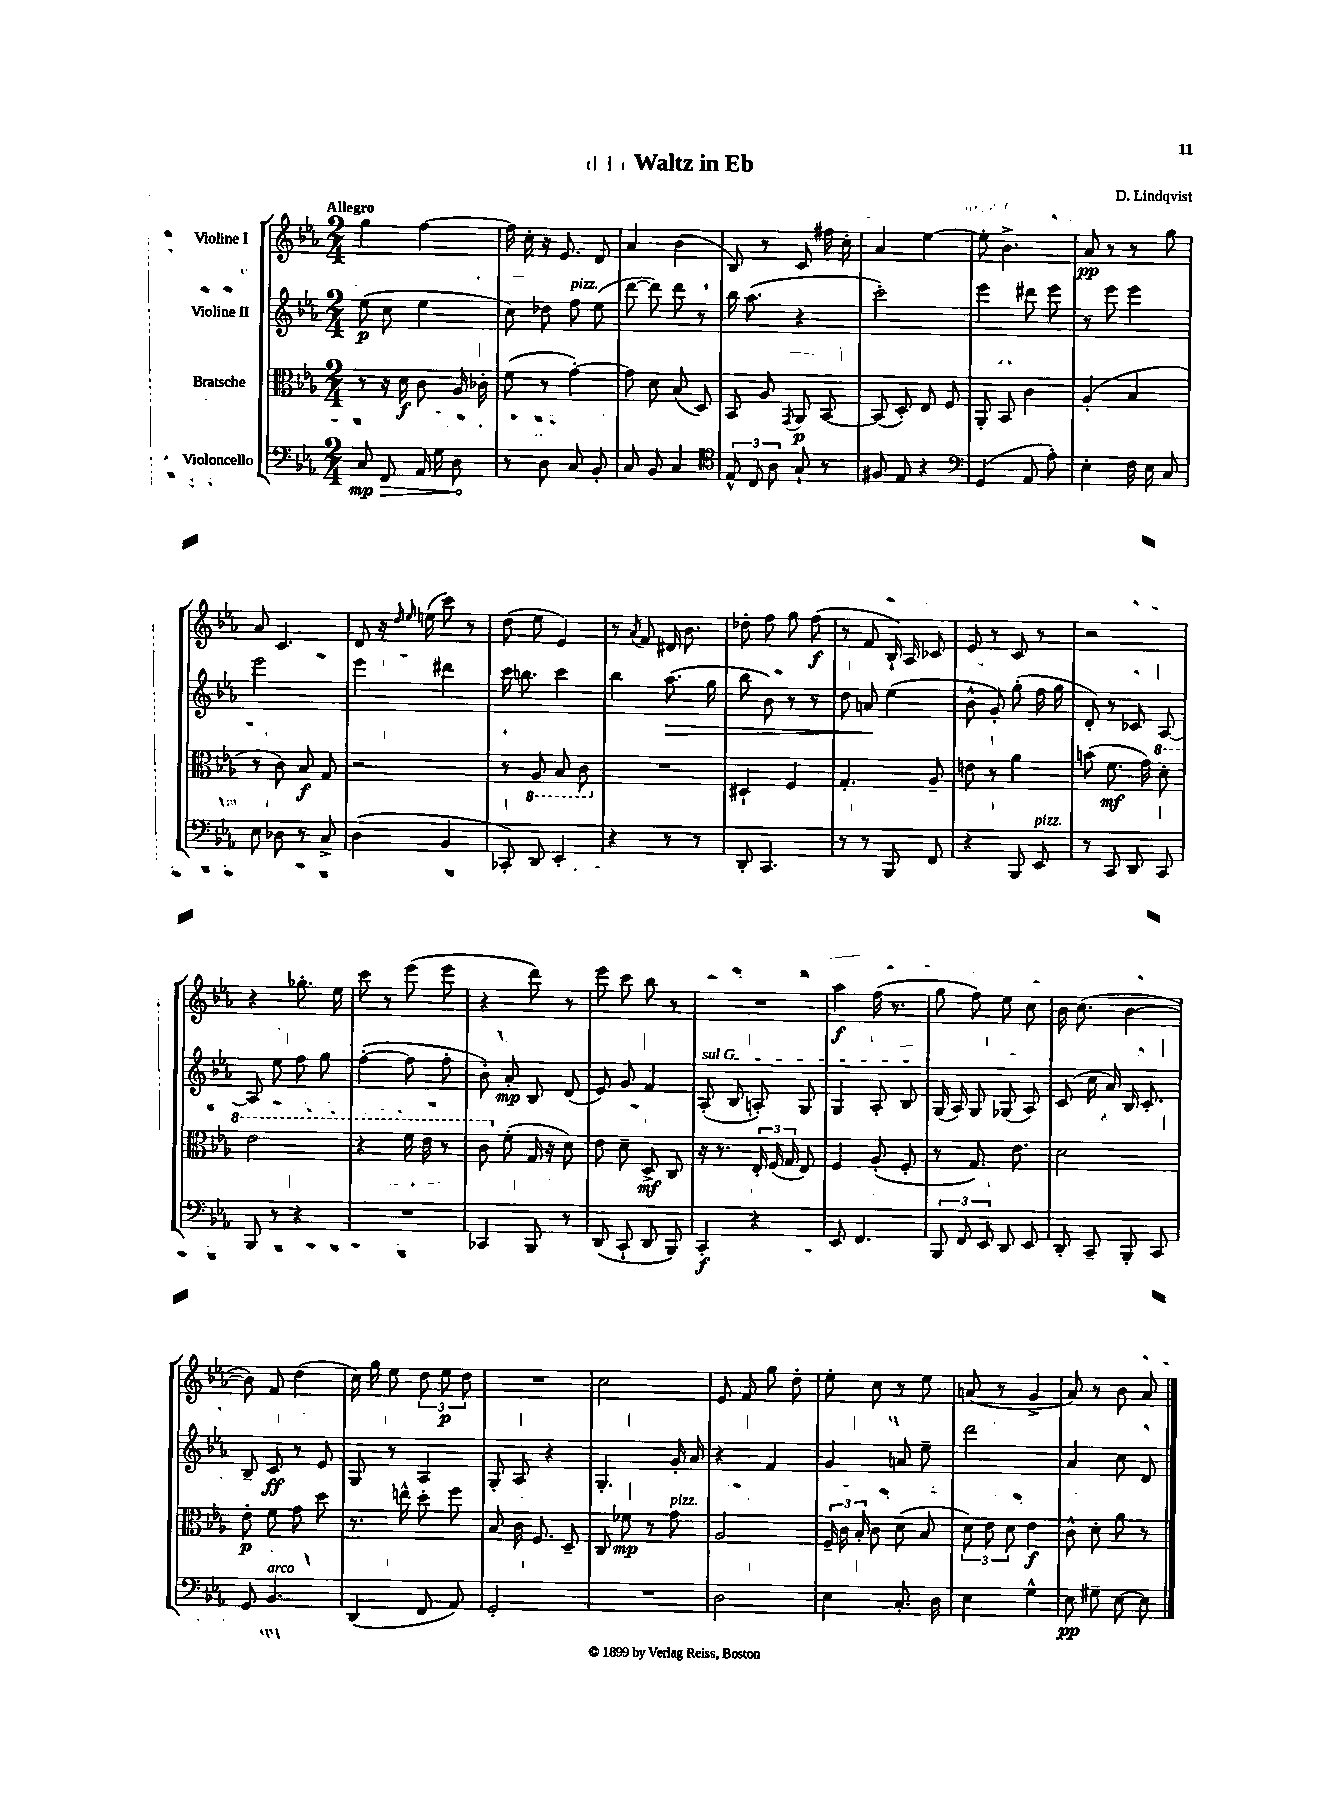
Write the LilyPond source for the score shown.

\header { title = "Waltz in Eb" composer = "D. Lindqvist" }
<<
\new StaffGroup <<
\new Staff = "s0" \with { instrumentName = "Violine I" } {
    \clef treble \key ees \major \numericTimeSignature \time 2/4 \tempo "Allegro"
    \autoBeamOff g''4 f''4~ |
    f''16 c''16-. r16 ees'8. d'8 |
    aes'4 bes'4( |
    bes8) r8 c'8 fis''16 c''16-. |
    aes'4 ees''4~ |
    ees''8-. bes'4.-> |
    aes'8\pp r8 r8 g''8 |
    aes'8 c'4. |
    d'8 r16 \grace { d''16 ees''16 } e''16( c'''8) r8 |
    d''8( ees''8 ees'4) |
    r8 \acciaccatura { aes'8 } f'8 dis'16 bes'8. |
    des''8-. f''8 g''8 f''8\f( |
    r8 f'8 bes16-!) aes16 ces'8 |
    ees'8 r8 c'8 r8 |
    r2 |
    r4 ges''8.-. ees''16 |
    c'''8 r8 ees'''8( ees'''8 |
    r4 d'''8) r8 |
    ees'''8 c'''8 bes''8 r8 |
    R2 |
    aes''4\f f''16( r8. |
    g''8 f''8) ees''8 c''8 |
    bes'16 c''8.( bes'4~ |
    bes'8) f'8 d''4( |
    c''16) g''16 ees''8 \tuplet 3/2 { d''8 ees''8\p d''8 } |
    R2 |
    c''2 |
    ees'8 f'8 g''8 d''8-. |
    ees''8-. c''8 r8 ees''8 |
    a'8( r8 g'4-> |
    aes'8) r8 bes'8 aes'8 \bar "|." |
}
\new Staff = "s1" \with { instrumentName = "Violine II" } {
    \clef treble \key ees \major \numericTimeSignature \time 2/4
    \autoBeamOff ees''8\p( c''8 ees''4 |
    c''8) des''8 f''8^\markup { \italic "pizz." } ees''8( |
    d'''8~ d'''8) d'''8 r8 |
    bes''16 aes''8.( r4 |
    c'''2-.) |
    ees'''4 dis'''8 ees'''8 |
    r8 ees'''8 ees'''4 |
    ees'''2 |
    ees'''4 dis'''4 |
    c'''16 b''8. c'''4 |
    bes''4 aes''8.\>( g''16 |
    bes''8 bes'8) r8 r8 |
    d''8 a'8\! ees''4( |
    bes'8-^ g'8-.) g''8-.( f''16 g''16 |
    d'8-.) r8 ces'8 aes8~ |
    aes8 ees''8 f''8 g''8 |
    f''4~-.( f''8 f''8-. |
    bes'8-.) aes'8-.\mp bes8 d'8( |
    ees'8) g'8 f'4 |
    \once \override TextSpanner.bound-details.left.text = \markup { \italic "sul G" } aes8-.\startTextSpan( bes8 a8-.) g8 |
    g4 aes8-. bes8\stopTextSpan |
    g16( aes16) g8 ges8( aes8) |
    c'8( c''16 aes'16) bes16 c'8.-. |
    bes8-- c'8\ff r8 ees'8 |
    g8 r8 aes4 |
    g8-. aes8 r4 |
    g4.-. g'16-. aes'16 |
    r4 f'4 |
    g'4 a'8 ees''8-- |
    d'''2 |
    aes'4 c''8 d'8 \bar "|." |
}
\new Staff = "s2" \with { instrumentName = "Bratsche" } {
    \clef alto \key ees \major \numericTimeSignature \time 2/4
    \autoBeamOff r8 r16 d'16\f c'8 aes16 ces'16-. |
    f'8( r8 g'4~-.) |
    g'8 d'8 bes8( d8) |
    bes,8 aes8 \acciaccatura { g,8 } aes,8\p bes,8~ |
    bes,8( d8-.) ees8 f8 |
    aes,8-. bes,8 c'4 |
    aes4-.( bes4 |
    r8 c'8) bes8\f g8 |
    r2 |
    r8 \ottava #-1 aes,8 bes,8 c8 \ottava #0 |
    R2 |
    dis4-! f4 |
    g4.-. aes8-- |
    e'8 r8 aes'4 |
    b'8( f'8.\mf g'16) \ottava #1 d''8-. |
    ees''2 |
    r4 f''16 ees''16 r8 |
    c''8 \ottava #0 f'8-.( g16 r16 d'8) |
    ees'8 d'8-- d8->\mf c8 |
    r16 r8. \tuplet 3/2 { ees16-. f16( g16 } ees8) |
    f4 aes8-.( f8-. |
    r8 g8.) ees'8. |
    d'2 |
    ees'8-.\p f'8 g'8 d''8 |
    r8. e''16-^ d''8-. f''8 |
    bes8 c'16 f8. d8-- |
    c8 fes'8\mp r8 g'8^\markup { \italic "pizz." } |
    aes2 |
    \tuplet 3/2 { f16-- c'16 bes16-. } c'8 d'8( bes8 |
    \tuplet 3/2 { d'8) ees'8 d'8 } ees'4\f |
    c'8-^ d'8-. aes'8 r8 \bar "|." |
}
\new Staff = "s3" \with { instrumentName = "Violoncello" } {
    \clef bass \key ees \major \numericTimeSignature \time 2/4
    \autoBeamOff \once \override Hairpin.circled-tip = ##t c8\mp\> f,8 aes,16 g16 d8\! |
    r8 d8 c8 bes,8-. |
    c8 bes,8 c4 |
    \clef tenor \tuplet 3/2 { ees8-^ c8 aes8 } g8-! r8 |
    fis8 ees8 r4 |
    \clef bass g,4( aes,8 aes8-.) |
    ees4-. f16 ees16 c8 |
    ees8 des8 r8 c8-> |
    d4( bes,4 |
    ces,8-.) d,8 ees,4-. |
    r4 r8 r8 |
    d,8-. c,4. |
    r8 r8 bes,,8 f,8 |
    r4 bes,,8 ees,8^\markup { \italic "pizz." } |
    r8 c,8 d,8 c,8 |
    bes,,8 r8 r4 |
    R2 |
    ces,4 bes,,8 r8 |
    d,8( c,8-! d,8 bes,,8) |
    c,4-.\f r4 |
    ees,8 f,4. |
    \tuplet 3/2 { bes,,8 f,8 ees,8 } d,8 ees,8 |
    d,8-. c,8-- bes,,8-. c,8 |
    g,8 bes,4.^\markup { \italic "arco" } |
    d,4( f,8 aes,8) |
    g,2-. |
    R2 |
    d2 |
    ees4 c8.-. d16 |
    ees4 g4-^ |
    ees8\pp gis8-- ees8~ ees8 \bar "|." |
}
>>
>>
\layout { \context { \Score \remove "Bar_number_engraver" } }
